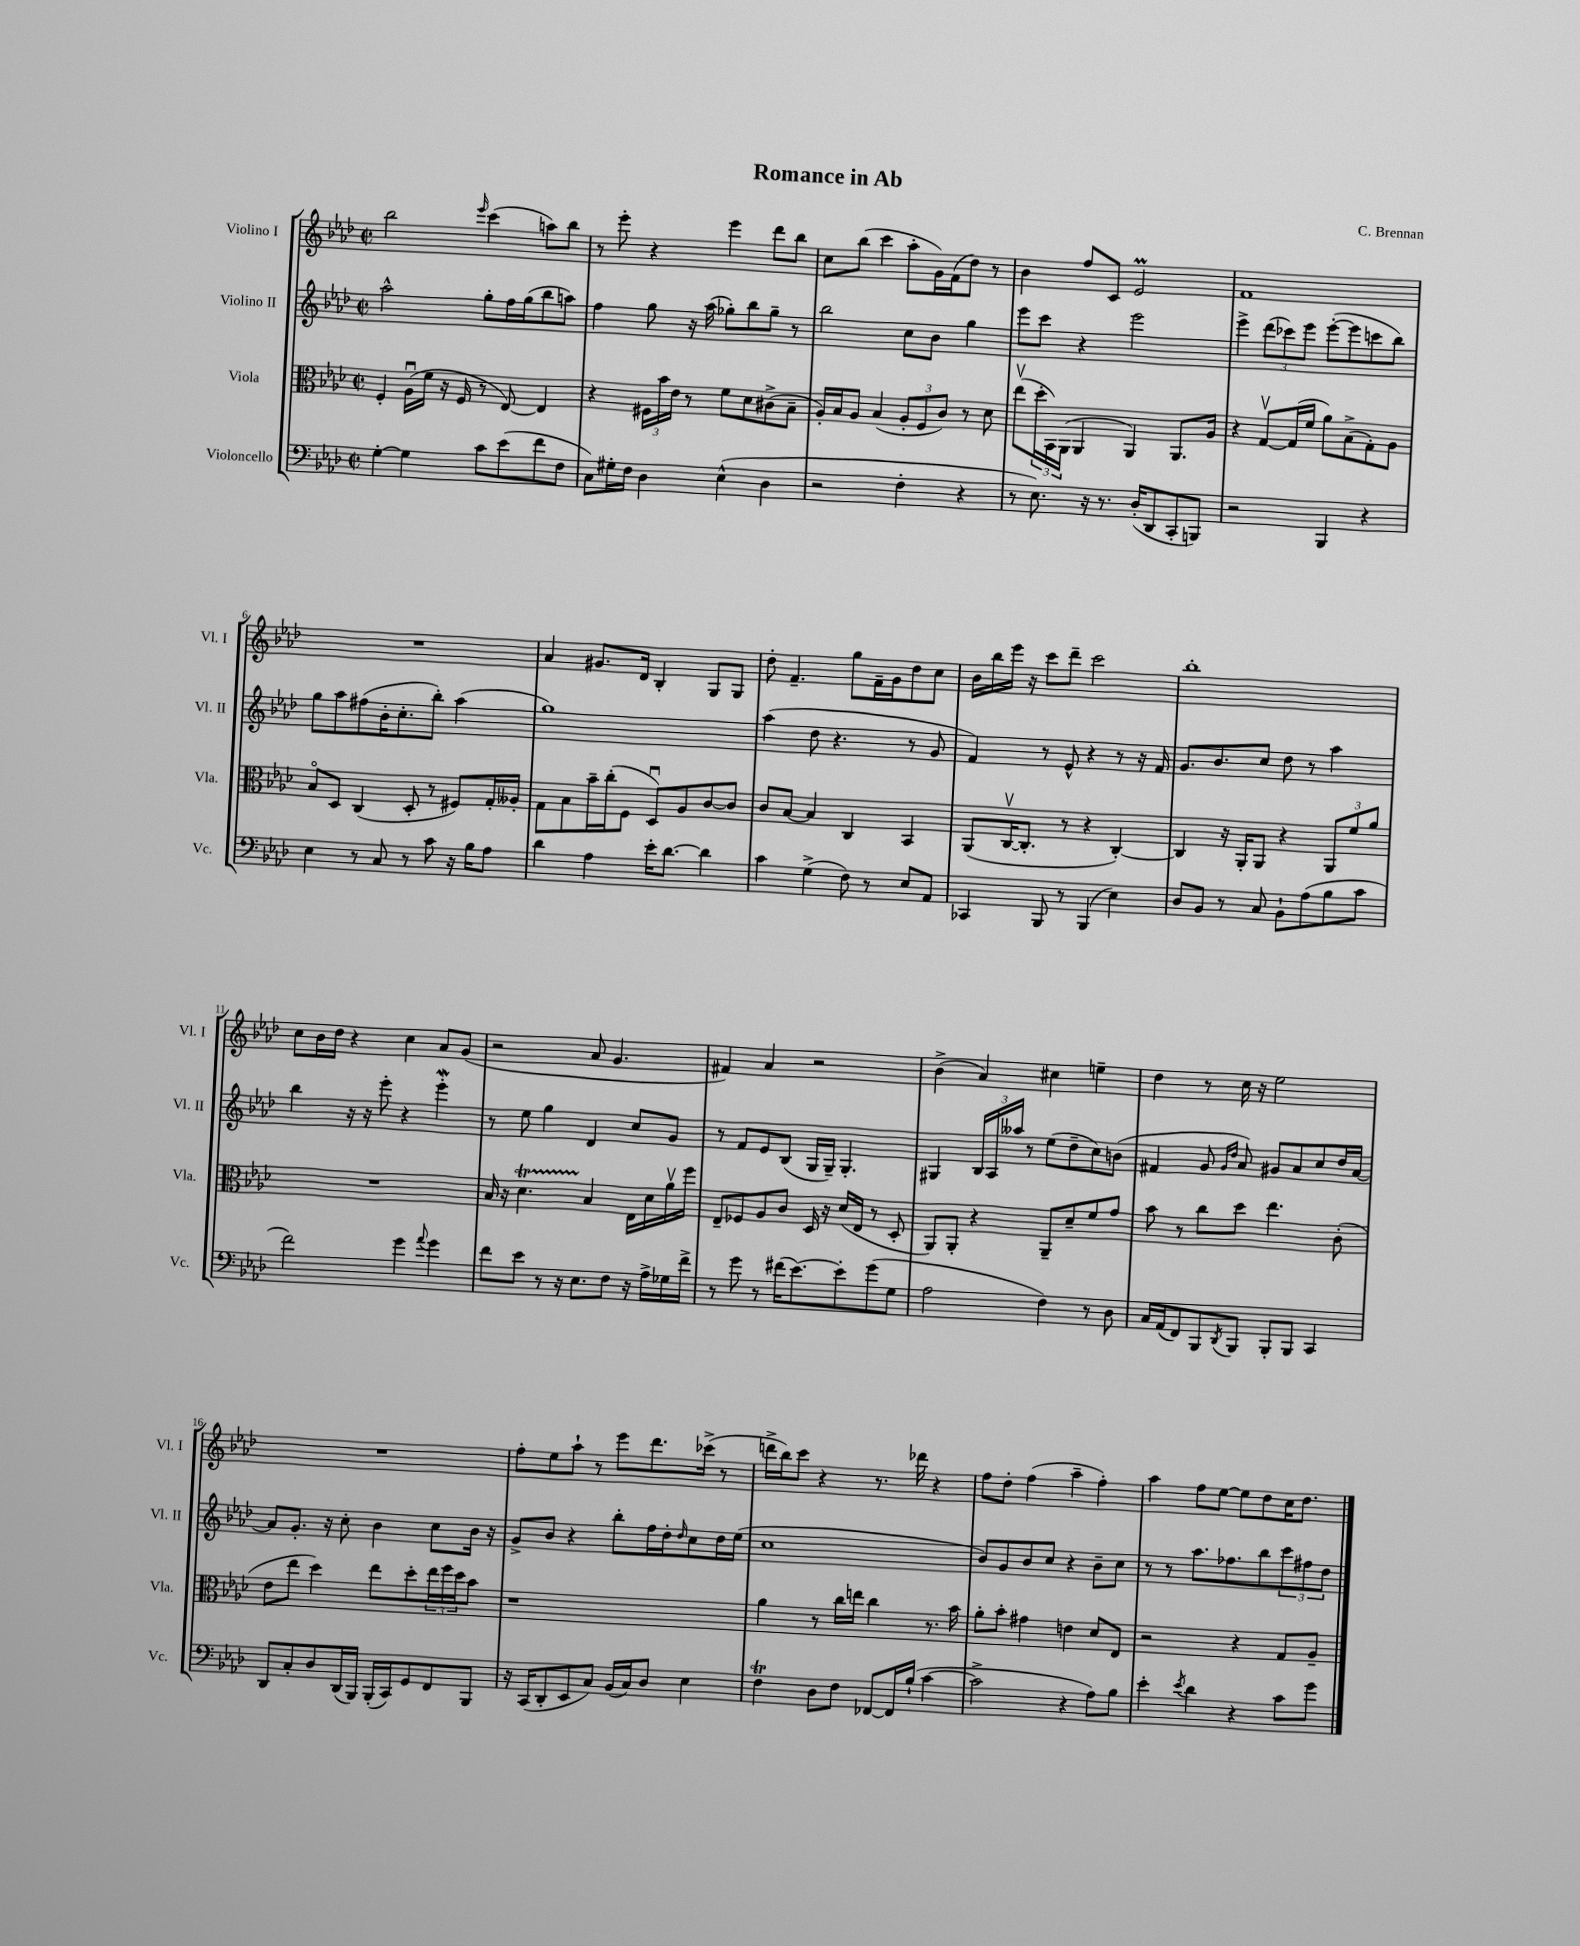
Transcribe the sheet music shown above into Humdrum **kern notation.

**kern	**kern	**kern	**kern
*staff4	*staff3	*staff2	*staff1
*clefF4	*clefC3	*clefG2	*clefG2
*k[b-e-a-d-]	*k[b-e-a-d-]	*k[b-e-a-d-]	*k[b-e-a-d-]
*M2/2	*M2/2	*M2/2	*M2/2
*met(c|)	*met(c|)	*met(c|)	*met(c|)
[4G'\	4F'/	2aa-^^\	2bb-\
4G\]	(16A-u\LL	.	.
.	16f\JJ	.	.
.	16r	.	.
.	16F/	.	.
.	.	.	16qqeee-/
8c\L	8r	8gg'\L	(4ccc\
(8e-\	[8E-/)	16ff\L	.
.	.	(16gg\J	.
8f\	4E-/]	8bb-\	8aa\L)
8F\J	.	8aa\J)	8bb-\J
=	=	=	=
8C\L)	4r	4ff\	8r
16G#'\L	.	.	8eee-'\
16F\JJ	.	.	.
4D-\	24F#\LL	8gg\	4r
.	24b-\	.	.
.	24e-\JJ	.	.
.	8r	16r	.
.	.	(16aa-\	.
(4E-^^\	8f\L	8gg-'\L)	4eee-\
.	8d-\	8bb-\	.
4D-\	(8c#^\	8gg-~\J	8ddd-\L
.	8B-~\J	8r	8bb-\J
=	=	=	=
2r	16A-'/LL)	2bb-\	8cc\L
.	16B-/J	.	.
.	8A-/J	.	(8bb-\J
.	(4B-/	.	4ccc\
4F'\	12A-'/L	8cc\L	8aa-'\L
.	12F/	.	.
.	.	8b-\J	16g\L)
.	12c/J)	.	.
.	.	.	(16f\J
4r	8r	4gg\	8dd-\J)
.	8d-\	.	8r
=	=	=	=
8r	(8ee-v\L	8eee-\L	4b-\
8.E-\)	24dd-'\L	8ccc\J	.
.	24BB-\)	.	.
.	(24AA-\JJ	.	.
.	4AA-/	4r	8ff/L
16r	.	.	.
8.r	.	.	8c/J
.	4AA-/)	2eee-\	2e-/
(16D-'/LK	.	.	.
8DD-/	.	.	.
8CC'/	8.AA-/L	.	.
8BBB/J)	.	.	.
.	16A-/Jk	.	.
=	=	=	=
2r	4r	4eee-^\	1f
.	[8Gv/L	(12ddd-\L	.
.	.	12ccc-\)	.
.	(16G/]L	.	.
.	.	12eee-\J	.
.	16f/JJ	.	.
4BBB-/	8a-\L)	([8eee-'\L	.
.	(8B-^\	8eee-\]	.
4r	8G'\)	8ccc\	.
.	8A-\J	8bb-\J)	.
=	=	=	=
4E-\	8B-o/L	8gg\L	1r
.	8D-/J	8aa-\	.
8r	(4C/	(8ff#\	.
8C/	.	16b-'\K	.
.	.	8.cc'\	.
8r	8D-'/	.	.
8c\	8r	8bb-'\J)	.
16r	8F#/L)	(4aa-\	.
16B-\LK	.	.	.
8A-\J	16G'/L	.	.
.	16A--'/JJ	.	.
=	=	=	=
4d-\	8G\L	1gg)	4a-/
.	8B-\	.	.
4A-\	16b-~\L	.	8.g#/L
.	(16cc'\J	.	.
.	8F\J	.	.
.	.	.	16d-/Jk
16e-'\LK	8D-u/L)	.	4B-'/
[8.d-\J	.	.	.
.	8A-/	.	.
4d-\]	[8c/	.	8G/L
.	8c/]J	.	8G/J
=	=	=	=
4c\	8c/L	(4aa-\	8dd-'\
.	[8B-/J	.	4.f~/
(4G^\	4B-/]	8dd-\	.
.	.	4.r	.
8F\)	4C/	.	8gg\L
8r	.	.	16f~\L
.	.	.	16g\J
8E-/L	4BB-/	8r	8dd-\
8AA-/J	.	8g/	8cc\J
=	=	=	=
4CC-/	(8AA-/L	4f/)	16b-\LL
.	.	.	16bb-\
.	[16Cv/K	.	16eee-\JJ
.	8.C'/]J	.	16r
8BBB-/	.	8r	8ccc\L
8r	8r	8e-^^/	8ddd-~\J
(4BBB-/	4r	4r	2ccc\
4E-\)	[4C'/)	8r	.
.	.	16r	.
.	.	16f/	.
=	=	=	=
8D-/L	4C/]	8.g/L	1bb-'
8BB-/J	.	.	.
.	.	8.b-/	.
8r	16r	.	.
.	16AA-'/LK	.	.
8C/	8AA-/J	8cc/J	.
8BB-`\L	4r	8dd-\	.
(8A-\	.	8r	.
8B-\	12AA-/L	4aa-\	.
.	12f/	.	.
8c\J	.	.	.
.	12a-/J	.	.
=	=	=	=
2f\)	1r	4bb-\	8cc\L
.	.	.	16b-\L
.	.	.	16dd-\JJ
.	.	16r	4r
.	.	16r	.
.	.	8eee-'\	.
4g\	.	4r	4cc\
8qqa-/	.	.	.
4g\	.	4eee-'\	8a-/L
.	.	.	(8g/J
=	=	=	=
8f\L	16B-/	8r	2r
.	16r	.	.
8e-\J	4.d-\	8ee-\	.
8r	.	4gg\	.
16r	.	.	.
8.E-\L	.	.	.
.	4B-/	4d-/	8a-/
8F\J	.	.	4.g/
16r	16E-\LL	8cc/L	.
16A-^\LL	16d-\	.	.
16G-\	16a-v\	8g/J	.
16f^\JJ	16ff\JJ	.	.
=	=	=	=
8r	8E-~/L	8r	4f#/)
8g\	8F-/	8f/L	.
8r	8A-/	8e-/	4a-/
(16f#\LK	8c/J	(8B-/J	.
[8.e-\)	.	.	.
.	16D-/	16G/LL	2r
.	16r	16G~/JJ)	.
8e-'\]	(16d-/LL	4.G'/	.
.	16E-/JJ	.	.
(8g\	8r	.	.
8G\J	8D-'/	.	.
=	=	=	=
2A-\	8AA-/L)	4G#/	(4b-^\
.	8AA-'/J	.	.
.	4r	24B-/LL	4a-/)
.	.	24A-/	.
.	.	24aa--/JJ	.
.	.	8r	.
4F\)	8AA-~/L	(8ee-\L	4cc#\
.	8d-~/	8dd-~\	.
8r	8f/	8cc\)	4ee~\
8D-\	8g/J	(8b\J	.
=	=	=	=
16C/LL	8b-\	4f#/	4dd-\
(16AA-/J	.	.	.
8FF/)	8r	.	.
8BBB-/	8cc\L	8g/	8r
.	.	16qqg/LL	.
8qDD-/	.	16qqdd-/JJ	.
8BBB-/J	8dd-\J	8a-/)	16cc\
.	.	.	16r
8BBB-'/L	4.ee-\	8g#/L	2ee-\
8BBB-/J	.	8a-/	.
4CC/	.	8cc/	.
.	(8c'\	16dd-/L	.
.	.	[16a-/JJ	.
=	=	=	=
8DD-/L	8e-\L	8a-/]L	1r
8C'/	8ee-\J	8.g'/J	.
8D-/	4dd-\)	.	.
.	.	16r	.
(16DD-/L	.	8cc'\	.
16BBB-/JJ)	.	.	.
(16BBB-'/LL	8ee-\L	4b-\	.
16CC/J)	.	.	.
8GG/	8dd-'\	.	.
8FF/	24ee-\L	8cc\L	.
.	24ff\	.	.
.	24dd-\J	.	.
8BBB-/J	8b-\J	16b-\Jk	.
.	.	16r	.
=	=	=	=
16r	1r	8g^/L	8ff'\L
(16CC/LK	.	.	.
8DD-'/	.	8b-/J	8ee-\
8EE-/	.	4r	8aa-`\J
8C/J)	.	.	8r
(16BB-/LL	.	8bb-'\L	8eee-\L
16C/J)	.	.	.
8D-/J	.	16ff\L	8.ddd-\
.	.	16dd-'\J	.
.	.	16qqdd-/	.
4E-\	.	8cc\	.
.	.	.	(16ccc-^\Jk
.	.	16dd-\L	8r
.	.	(16ee-\JJ	.
=	=	=	=
4F\	4a-\	1cc	16ddd^\LL
.	.	.	16bb-\J)
.	.	.	8ccc\J
8D-\L	8r	.	4r
8F\J	16cc\LL	.	.
.	16ee\JJ	.	.
[8FF-/L	4cc\	.	8.r
16FF-/]L	.	.	.
(16B-`/JJ	.	.	16ddd-\
[4c\	8.r	.	4r
.	16b-\	.	.
=	=	=	=
2c^\]	8a-'\L	8b-/L)	8ff\L
.	8b-'\J	8g/	8dd-'\J
.	4g#\	8b-/	(4ff\
.	.	8cc/J	.
4r	4e\	4r	4aa-~\
8A-\L)	8d-/L	8b-~\L	4ff'\)
8B-\J	8E-/J	8cc\J	.
=	=	=	=
4e-'\	2r	8r	4aa-\
.	.	8r	.
8qe-/	.	.	.
4d-\	.	8.aa-\L	8ff\L
.	.	.	[8ee-\J
.	.	8.ff-\	.
4r	4r	.	8ee-\]L
.	.	8bb-\	8dd-\
8c\L	8G/L	12ccc\	16cc\K
.	.	.	8.dd-\J
.	.	12ff#\	.
8g\J	8A-~/J	.	.
.	.	12dd-\J	.
==	==	==	==
*-	*-	*-	*-
